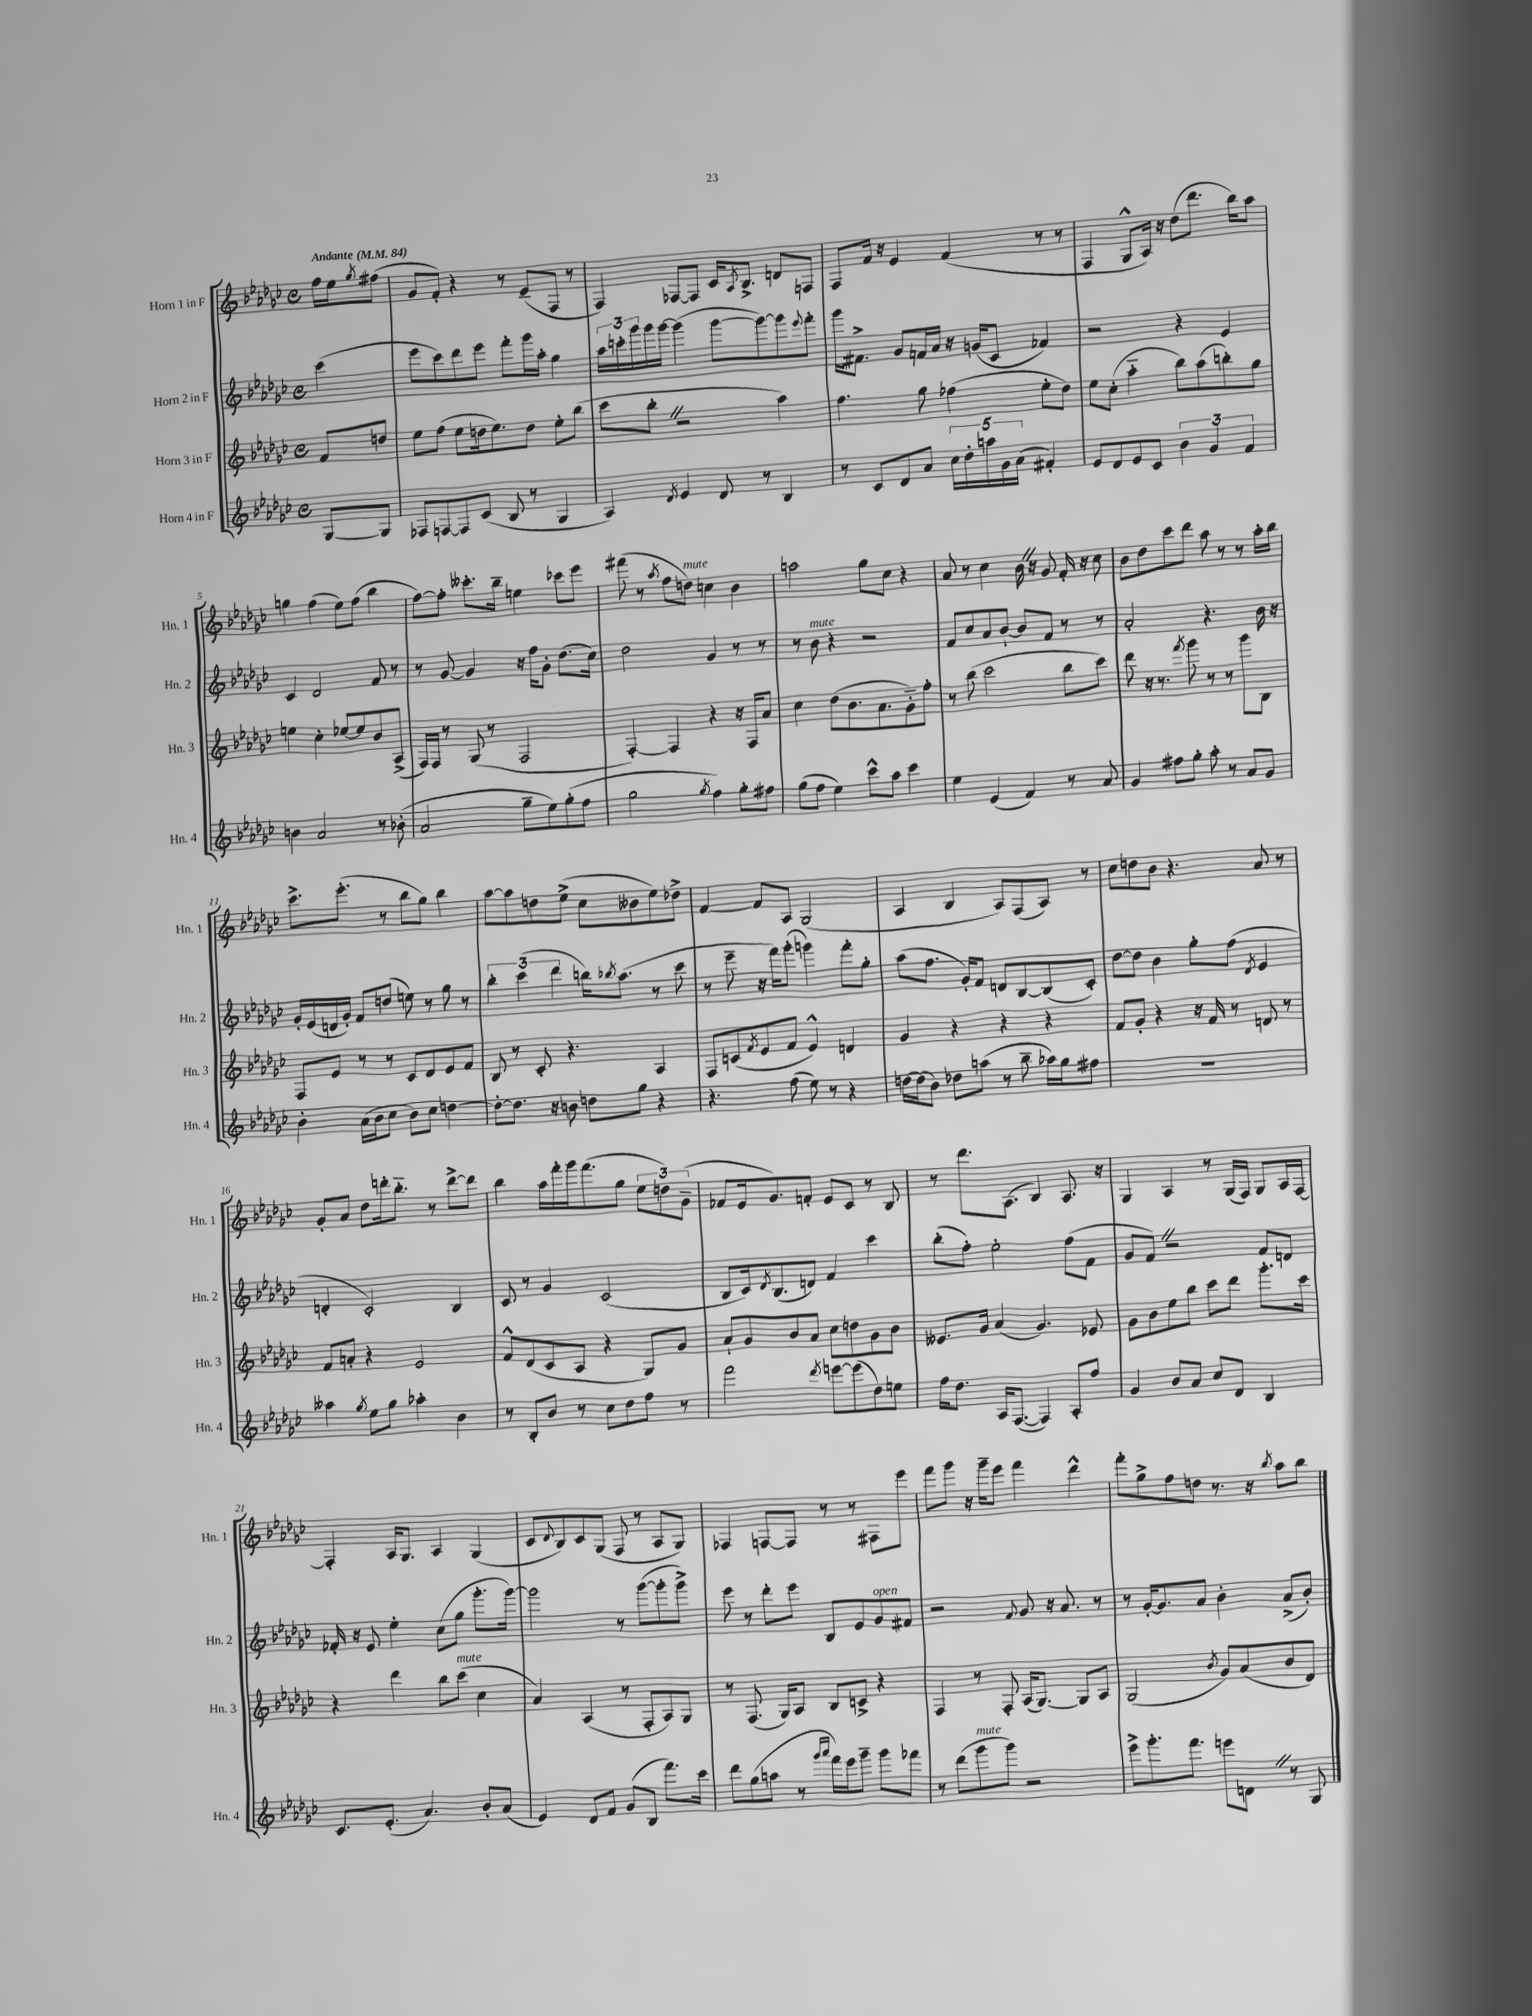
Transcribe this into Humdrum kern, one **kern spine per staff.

**kern	**kern	**kern	**kern
*staff4	*staff3	*staff2	*staff1
*clefG2	*clefG2	*clefG2	*clefG2
*k[b-e-a-d-g-c-]	*k[b-e-a-d-g-c-]	*k[b-e-a-d-g-c-]	*k[b-e-a-d-g-c-]
*M4/4	*M4/4	*M4/4	*M4/4
*met(c)	*met(c)	*met(c)	*met(c)
*MM84	*MM84	*MM84	*MM84
[8G-/L	8f/L	(4ccc-\	16ff\LL
.	.	.	16ee-\J
.	.	.	8qgg-/
8G-/]J	8dd/J	.	(8ff#\J
=	=	=	=
8F-/L	8ee-\L	8eee-\L	8g-/L
[8F/	(8ff\J	8ccc-\)	8f'/J)
8F/]	8ee-\L	8ddd-\	4r
(8c-/J	16dd\k	8eee-\J	.
.	8.ee-\)	.	.
8B-/	.	8fff'\L	8r
8r	8dd\J	16ggg-\L	(8e-~/L
.	.	16aa-'\JJ	.
4G-/	8ee-'\L	4gg-\	8F/J
.	(8bb-\J	.	8r
=	=	=	=
4A-/)	8ccc-\L	24aa-\LL	4F/)
.	.	24ccc'\	.
.	.	24ggg-\	.
.	8bb-'\J	16ggg-\	.
.	.	[16ggg-\JJ	.
8qd-/	.	.	.
4e-/	2r	(4ggg-\]	[8F-/L
.	.	.	8F-/]J
8d-/	.	[8ggg-\L	16c-/LK
.	.	.	8qA-/
.	.	.	8.B-^/J
8r	.	8ggg-\_)	.
4B-/	4aa-\)	8ggg-\]	8d/L
.	.	8qqeee-/	.
.	.	8fff'\J	8F/J
=	=	=	=
8r	4.ff\	16ggg-\LK	8F/L
.	.	8.f#^\J	.
8c-/L	.	.	16f/Jk
.	.	.	16r
8d-/	.	8g-/L	4e-/
8a-/J	8gg-\	16f/L	.
.	.	16a-/JJ	.
20cc-\LL	(4ff-\	16r	(4f/
20dd-'\	.	.	.
.	.	(16g/LK	.
20aa\	.	.	.
.	.	8c-/J	.
20g-\	.	.	.
(20a-\JJ	.	.	.
4f#'/)	8ee-'\L	4f-/)	8r
.	8dd-\J)	.	8r
=	=	=	=
8e-/L	8ee-\L	2r	4F/
8d-/	(8cc-'\J	.	.
8e-/	4aa-'~\	.	8G-^^/L
8c-/J	.	.	16A-/Jk)
.	.	.	16r
6b-\	8bb-\L)	4r	(8dd-\L
.	(8aa-\	.	8.ddd-\J
6g-/	.	.	.
.	8bb'\)	4e-/	.
.	.	.	16bb-\LK)
6f/	.	.	.
.	8gg-\J	.	8aa-\J
=	=	=	=
4b\	4ee\	4c-/	4gg\
2a-/	4cc-'\	2d-/	(4ff\
.	[8ee-/L	.	8ee-\L)
.	8ee-/]	.	(8ff\J
8r	8b-/	8f/	4bb-\
(8b-'\	(8A-^/J	8r	.
=	=	=	=
2a-/	16F/LL)	8r	[8ff\L)
.	16F/JJ	.	.
.	8r	[8g-/	8ff'\]J
.	(8G-/	4g-/]	8.ccc--'\L
.	8r	.	.
.	.	.	16bb-~\Jk
8gg-~\L	2F/	16r	4ee\
.	.	16ff\LK	.
8ee-\)	.	8g-'\J	.
(8gg-'\	.	(8.dd-\L	8ccc-\L
8ff\J	.	.	8eee-\J
.	.	16cc-\Jk)	.
=	=	=	=
2gg-\	[4F'/)	2dd-\	(8fff#\
.	.	.	8r
.	.	.	8qaa-/
.	4F/]	.	8ff\L
.	.	.	8dd\J)
8qgg-/	.	.	.
4ff\)	4r	4g-/	4cc\
8gg-'\L	16r	8r	4b-\
.	16F/LK	.	.
8ff#\J	8a-/J	8r	.
=	=	=	=
(8gg-\L	4cc-\	8r	2aa\
8ff\J	.	8b-\	.
4ee-\)	(8dd-\L	4r	.
.	8.b-\	.	.
8ccc-^^\L	.	2r	8gg-\L
.	8.a-\	.	.
8aa-\J	.	.	8cc-\J
4ccc-\	8g-'~\)	.	4r
.	8ff'\J	.	.
=	=	=	=
4ee-\	8r	8f/L	8a-/
.	(8bb-\	8cc-/	8r
(4e-/	2ccc-\	8a-/	4cc-\
.	.	[8b-`/J	.
4f/)	.	8b-/]L	16b-\
.	.	.	16r
.	.	8f/J	8g-/
8r	8bb-\L	8r	16f'/
.	.	.	16r
8a-/	8ccc-\J)	8r	8cc-\
=	=	=	=
4g-/	8ddd-\	2a-'/	8b-\L
.	16r	.	8dd-\
.	8.r	.	.
8ff#\L	.	.	8ccc-\
.	8qfff/	.	.
8gg-'\J	8ggg-\	.	8ddd-\J
8aa-'\	8r	4.r	8aa-\
8r	8r	.	8r
8a-/L	8ggg-\L	.	8r
8g-/J	8B-\J	16b-\	16aa-'\LL
.	.	16r	16bb-\JJ
=	=	=	=
4b-'\	8F/L	16g-'/LL	8.ccc-^\L
.	.	(16e-/	.
.	8e-/J	16d/	.
.	.	16g-'/JJ)	(8.eee-'\J
(16a-\LL	8r	8f/L	.
16b-\J	.	.	.
8cc-\J	8r	(8dd/J	8r
8b-\L)	8c-/L	8ee\)	8bb-\L
8cc-\J	8d-/	8r	8gg-\J)
[4dd\	8e-/	8gg-\	4bb-\
.	8f/J	8r	.
=	=	=	=
8dd'\_L	8B-/	6bb-'\	[8aa-\L
8.dd\]J	8r	.	8aa-\]
.	.	(6ccc-\	.
.	8c-'/	.	8dd\
16r	.	.	.
.	.	6ddd-\	.
8b\	4.r	.	(8ee-^\J
8dd\L	.	16bb\LK)	8cc-\L
.	.	8qbb-/	.
.	.	(8.aa-\J	.
8gg-\J	.	.	8b--\
4r	4A-/	8r	8ee-\)
.	.	8ccc-\	8dd-^\J
=	=	=	=
4.r	8F/L	8r	[4f/
.	(8c/	8eee-~\	.
.	8qf/	.	.
.	8e-/	16r	8f/]L
.	.	16fff\LK)	.
(8ff\	8f/J	(8ggg-'\J	8A-/J
8ee-\)	4e-^^/)	4ggg\)	(2G-/
8r	.	.	.
4r	4d/	8fff'\L	.
.	.	8gg-'\J	.
=	=	=	=
[16dd\LL	4g-/	(8aa-\L	4A-/
(16dd\]J	.	.	.
8b-\J)	.	8.ff\J	.
8dd-\L	4r	.	4B-/
.	.	16g-'/LK)	.
(8aa\J	.	8f/J	.
8r	4r	8d/L	8A-/L)
8bb-~\	.	[8B-/	(8F/
16aa-\LL)	4r	(8B-/]	8A-/J)
16gg-\J	.	.	.
8ff#\J	.	8c-'/J)	8r
=	=	=	=
1r	8f/L	[8dd-\L	8cc-\L
.	8g-'/J	8dd-\]J	8dd\
.	4r	4b-\	8b-\J
.	.	.	4.r
.	16r	8gg-'\L	.
.	16f/	.	.
.	8r	(8ff\J	.
.	.	8qd-/	.
.	8d/	4e-/	8a-/
.	8r	.	8r
=	=	=	=
4aa--\	8f/L	4d'/	8g-'/L
.	8a'/J	.	8a-/J
8qgg-/	.	.	.
8ee-\L	4r	2c-'/)	8dd-\L
8gg-\J	.	.	16ddd'\k
.	.	.	8.bb-'~\J
4aa-'\	2e-/	.	.
.	.	.	8r
4b-\	.	4B-/	[8ddd^\L
.	.	.	8ddd\]J
=	=	=	=
8r	8f^^/L	8c-/	4bb-\
8B-'/L	(8d-/	8r	.
8b-/J	8c-/	4g-/	16aa-\LL
.	.	.	16fff'\
8r	8A-/J	.	16ggg-\J
.	.	.	(8.fff\
8cc-\L	4r	(2c-/	.
8dd-\	.	.	8gg-\J
8ff\J	8G-/L)	.	12ee-\L
.	.	.	12dd\)
8r	8g-/J	.	.
.	.	.	(12g-~\J
=	=	=	=
2fff\	8a-`/L	8B-/L	8f-/L
.	8g-/	16c-/k)	16e-/k
.	.	8qd-/	.
.	.	(8.B-/	8.g-/)
.	8b-/	.	.
.	8a-/J	8d/J)	8f'/J
8qddd-/	.	.	.
[8eee\L	8cc-\L	4f/	8e-/L
(8eee\]	8dd\	.	8c-/J
8dd-\)	8g-\	4ccc-\	8r
8ee\J	8b-\J	.	8B-/
=	=	=	=
16ff\LK	8.e--/L	(8bb-'\L	8r
8.dd-\J	.	.	.
.	.	8ff'\J)	8.ddd-\L
.	16g-/Jk	.	.
16A-/LK	(4a-/	2ee-'\	.
([8.F/J	.	.	(8.A-\J
4F/])	4.g-/)	.	4B-/)
8A-'/L	.	(8ff\L	8.A-/
8ff/J	8e-/	8f\J	.
.	.	.	16r
=	=	=	=
4g-/	8g-\L	8g-/L	4G-/
.	8b-\	8f/J)	.
8b-/L	8ee-\	2r	4A-/
8a-/J	8bb-\J	.	.
8cc-/L	8ccc-\L	.	8r
8d-/J	8ddd-\J	.	(16G-/LL
.	.	.	16F/JJ)
4B-/	8.ggg-'\L	8f/L	8G-/L
.	.	8d/J	16A-/L
.	16ccc-\Jk	.	[16F/JJ
=	=	=	=
8.c-/L	4r	16f-'/	4F'/]
.	.	16r	.
.	.	8e-/	.
(8.e-'/J	.	.	.
.	4ddd-\	4ee-'\	16A-/LK
.	.	.	8.G-/J
4.a-/)	.	.	.
.	8bb-\L	(8cc-\L	4A-/
.	(8ccc-\J	8gg-\J	.
8b-'/L	4cc-\	8.ggg-'\L	(4G-/
(8a-/J	.	.	.
.	.	[16ggg-\Jk)	.
=	=	=	=
4e-/)	4a-/)	2ggg-\]	8c-/L
.	.	.	8qqd-/
.	.	.	8B-/)
8d-/L	(4A-/	.	8c-/
8f/J	.	.	(8G-/J
(8g-/L	8r	8r	8F/
8B-/J	8F'/L	([8ggg-\L	8r
8.fff\L)	8A-/)	8ggg-'\]	8A-/L
.	8G-/J	8ggg-^\J)	8G-/J)
16ccc-\Jk	.	.	.
=	=	=	=
8ddd-\L	8r	8eee-\	4F-/
(8gg-\	(8.F/	8r	.
8aa\J	.	8ddd-'\L	[8F/L
.	16G-/LK)	.	.
8r	8A-/J	8eee-\J	8F/]J
16qqggg-/LL	.	.	.
16qqaaa-/JJ	.	.	.
16fff\LL)	8B-/L	8B-/L	8r
16eee-\J	.	.	.
8ggg-~\J	8c^/J	8e-/	8r
8ggg-\L	4r	8g-/	8F#\L
8fff-\J	.	8f#/J	8eee-\J
=	=	=	=
8r	4F/	2r	8fff\L
(8ddd-\L	.	.	8ggg-\J
8ggg-\	8r	.	16r
.	.	.	16ggg-~\LK
8ggg-\J)	8F'/	.	8eee-\J
.	.	8qqf/	.
2r	(16A-/LK	8g-/	4fff\
.	[8.G-/J)	.	.
.	.	16r	.
.	.	8.a-/	.
.	8G-/]L	.	4ddd-^^\
.	8A-/J	8r	.
=	=	=	=
8eee-^\L	(2G-/	8r	8fff'\L
8.ggg-'\	.	[16g-'/LK	8gg-^\
.	.	8.g-/]	.
.	.	.	8ff\
8.fff\J	.	.	.
.	.	8a-/J	8dd\J
.	8qb-/	.	.
8eee\L	8g-/L)	4b-'\	8.r
8d\J	(8a-/	.	.
.	.	.	16r
.	.	.	8qbb-/
8r	8b-/	(8a-^/L	8aa-\L
8G-/	8d-/J)	8b-'/J)	8bb-\J
==	==	==	==
*-	*-	*-	*-
